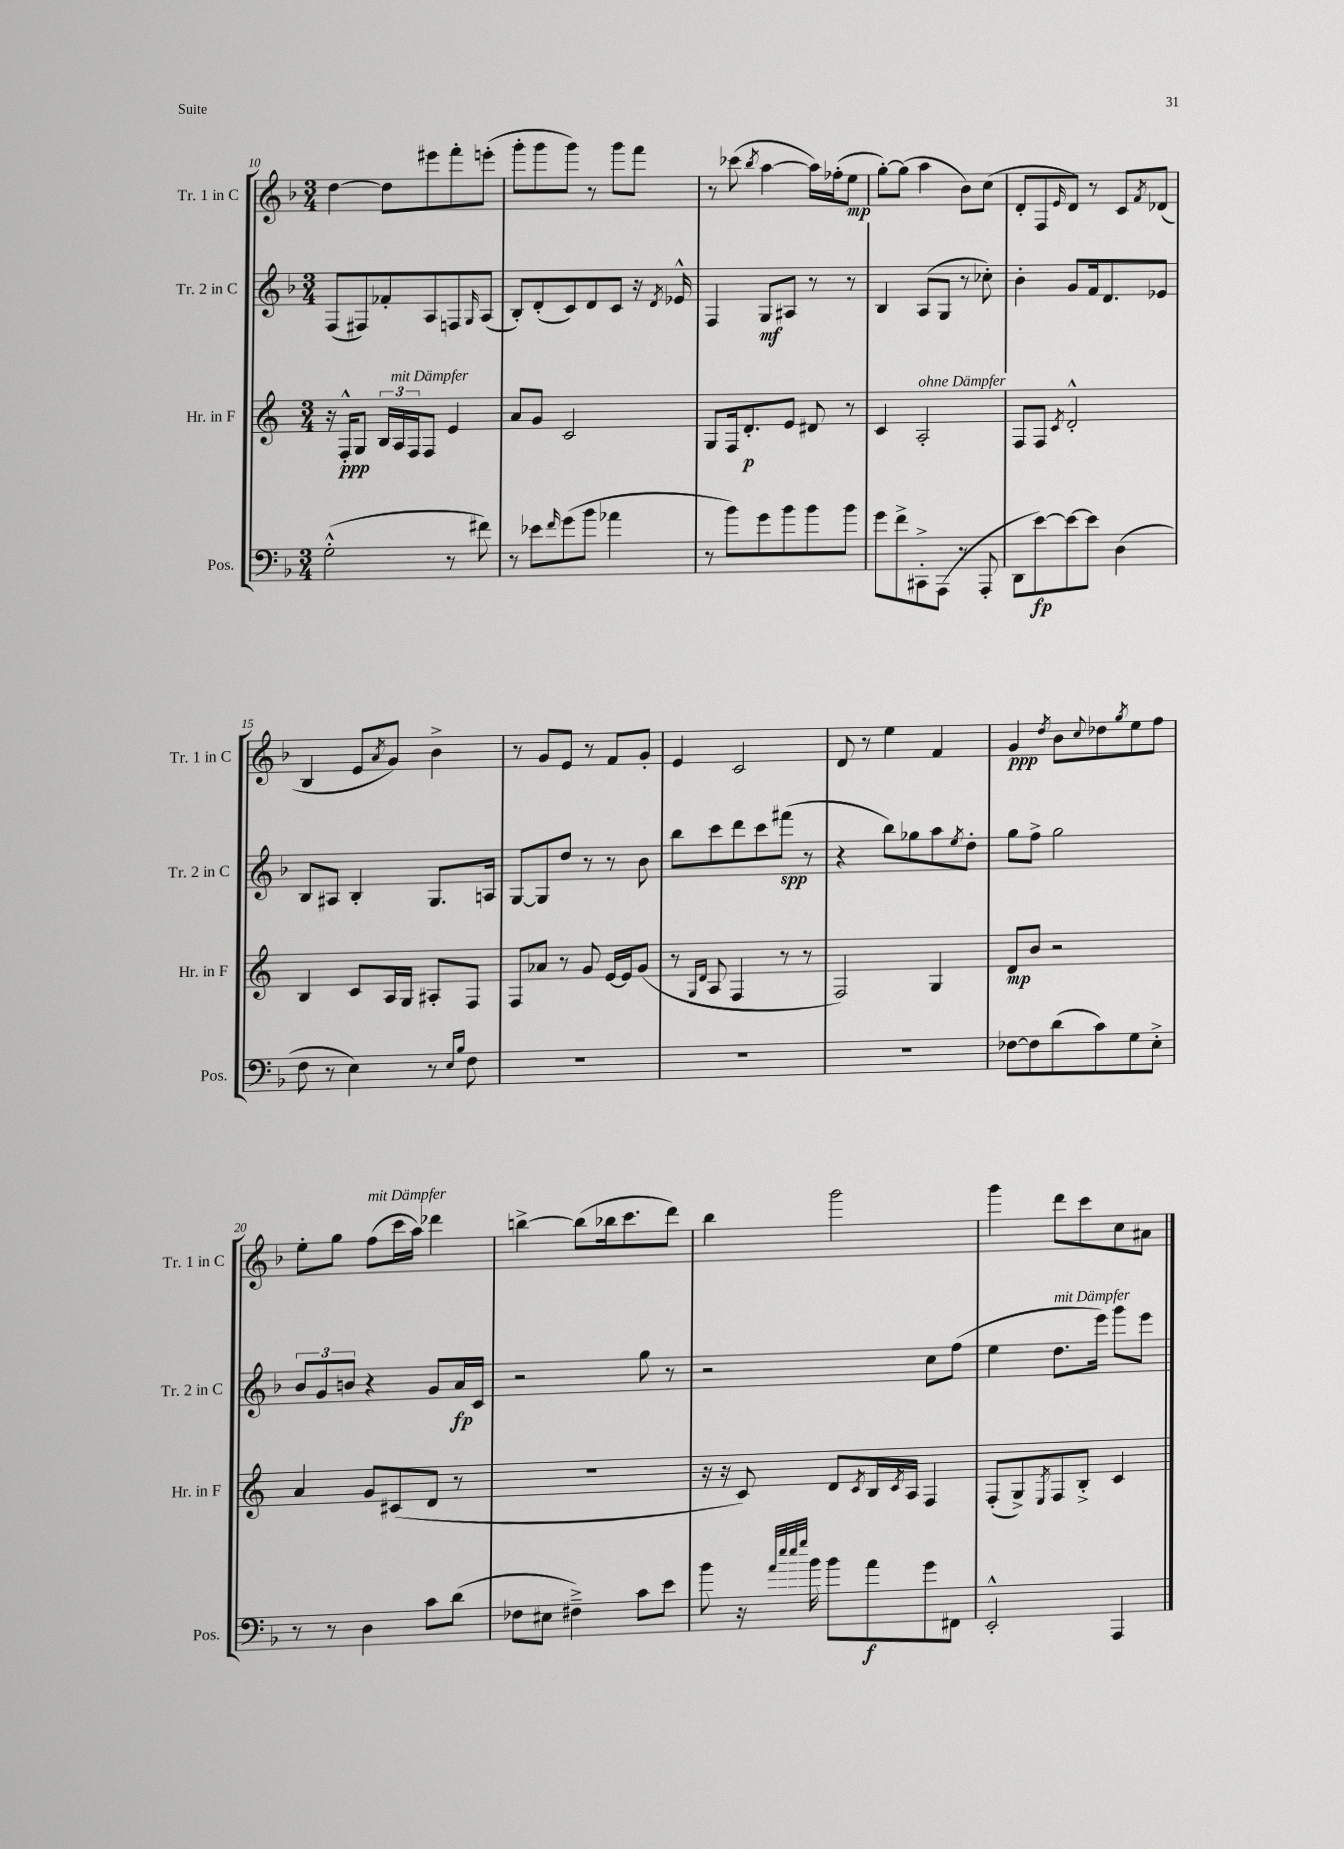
<<
\new StaffGroup <<
\new Staff = "s0" \with { instrumentName = "Tr. 1 in C" shortInstrumentName = "Tr. 1 in C" } {
    \clef treble \key f \major \numericTimeSignature \time 3/4
    d''4~ d''8 eis'''8 f'''8-. e'''8-.( |
    g'''8-. g'''8 g'''8) r8 g'''8 f'''8 |
    r8 ces'''8( \acciaccatura { bes''8 } a''4~ a''16) fes''16-.( e''8\mp |
    g''8~-.) g''8( a''4 bes'8) c''8( |
    d'8-. f8 \grace { e'16 } d'8) r8 c'8 \acciaccatura { f'8 } des'8( |
    bes4 e'8 \acciaccatura { a'8 } g'8) bes'4-> |
    r8 g'8 e'8 r8 f'8 g'8-. |
    e'4 c'2 |
    d'8 r8 e''4 f'4 |
    g'4\ppp \acciaccatura { d''8 } bes'8 \appoggiatura { c''8 } des''8 \acciaccatura { g''8 } e''8 f''8 |
    e''8-. g''8 f''8^\markup { \italic "mit Dämpfer" }( c'''16 a''16) des'''4 |
    b''4~-> b''8( bes''16 c'''8. d'''8) |
    bes''4 g'''2 |
    g'''4 d'''8 c'''8 c''8 ais'8 \bar "|." |
}
\new Staff = "s1" \with { instrumentName = "Tr. 2 in C" shortInstrumentName = "Tr. 2 in C" } {
    \clef treble \key f \major \numericTimeSignature \time 3/4
    f8( fis8) fes'8-. a8 f8 \grace { g16 } a8( |
    bes8-.) d'8-.( c'8) d'8 c'8 r16 \acciaccatura { d'8 } ees'16-^ |
    f4 g8\mf ais8 r8 r8 |
    bes4 a8( g8 r8 ces''8-.) |
    bes'4-. g'8 f'16 d'8. ees'8 |
    bes8 ais8 bes4-. g8. a16 |
    g8~ g8 d''8 r8 r8 bes'8 |
    bes''8 c'''8 d'''8 c'''8 fis'''8\spp( r8 |
    r4 bes''8) ges''8 a''8 \acciaccatura { e''8 } d''8-. |
    g''8 f''8-> g''2 |
    \tuplet 3/2 { bes'8 g'8 b'8 } r4 g'8 a'16\fp c'16 |
    r2 g''8 r8 |
    r2 c''8 f''8( |
    e''4 d''8.^\markup { \italic "mit Dämpfer" } e'''16) g'''8 e'''8 \bar "|." |
}
\new Staff = "s2" \with { instrumentName = "Hr. in F" shortInstrumentName = "Hr. in F" } {
    \clef treble \key c \major \numericTimeSignature \time 3/4
    r16 f16-.-^\ppp g8 \tuplet 3/2 { b16 a16^\markup { \italic "mit Dämpfer" } f16 } f8 e'4 |
    a'8 g'8 c'2 |
    g8 f16 d'8.-.\p e'8 dis'8 r8 |
    c'4 a2-.^\markup { \italic "ohne Dämpfer" } |
    f8 f8 \acciaccatura { c'8 } d'2-.-^ |
    b4 c'8 a16 g16 ais8-. f8 |
    f8 aes'8 r8 g'8 e'16~ e'16 g'8( |
    r8 \grace { g16 d'16 } a8 f4 r8 r8 |
    f2) g4 |
    d'8\mp b'8 r2 |
    a'4 g'8 cis'8( d'8 r8 |
    R2. |
    r16 r16 c'8) d'8 \acciaccatura { c'8 } b16 \acciaccatura { c'8 } a16 f4 |
    f8-.( g8->) \acciaccatura { e8 } f8 b8-.-> c'4 \bar "|." |
}
\new Staff = "s3" \with { instrumentName = "Pos." shortInstrumentName = "Pos." } {
    \clef bass \key f \major \numericTimeSignature \time 3/4
    g2-.-^( r8 fis'8) |
    r8 ees'8 \grace { f'16 } g'8( bes'8 aes'4 |
    r8 bes'8) g'8 bes'8 bes'8 bes'8 |
    g'8 f'8-> cis,8-.-> a,,8( r8 a,,8-. |
    d,8 e'8~\fp) e'8~ e'8 d4( |
    f8 r8 e4) r8 \grace { e16 bes16 } f8 |
    R2. |
    R2. |
    R2. |
    fes8~ fes8 d'8( c'8) g8 e8-.-> |
    r8 r8 d4 c'8 d'8( |
    fes8 eis8 fis4--->) c'8 e'8 |
    bes'8 r16 \grace { a'32 e''32 e''32 g''32 } bes'16 bes'8 a'8\f g'8 fis,8 |
    e,2-.-^ a,,4 \bar "|." |
}
>>
>>
\layout { \context { \Score currentBarNumber = #10 } }
